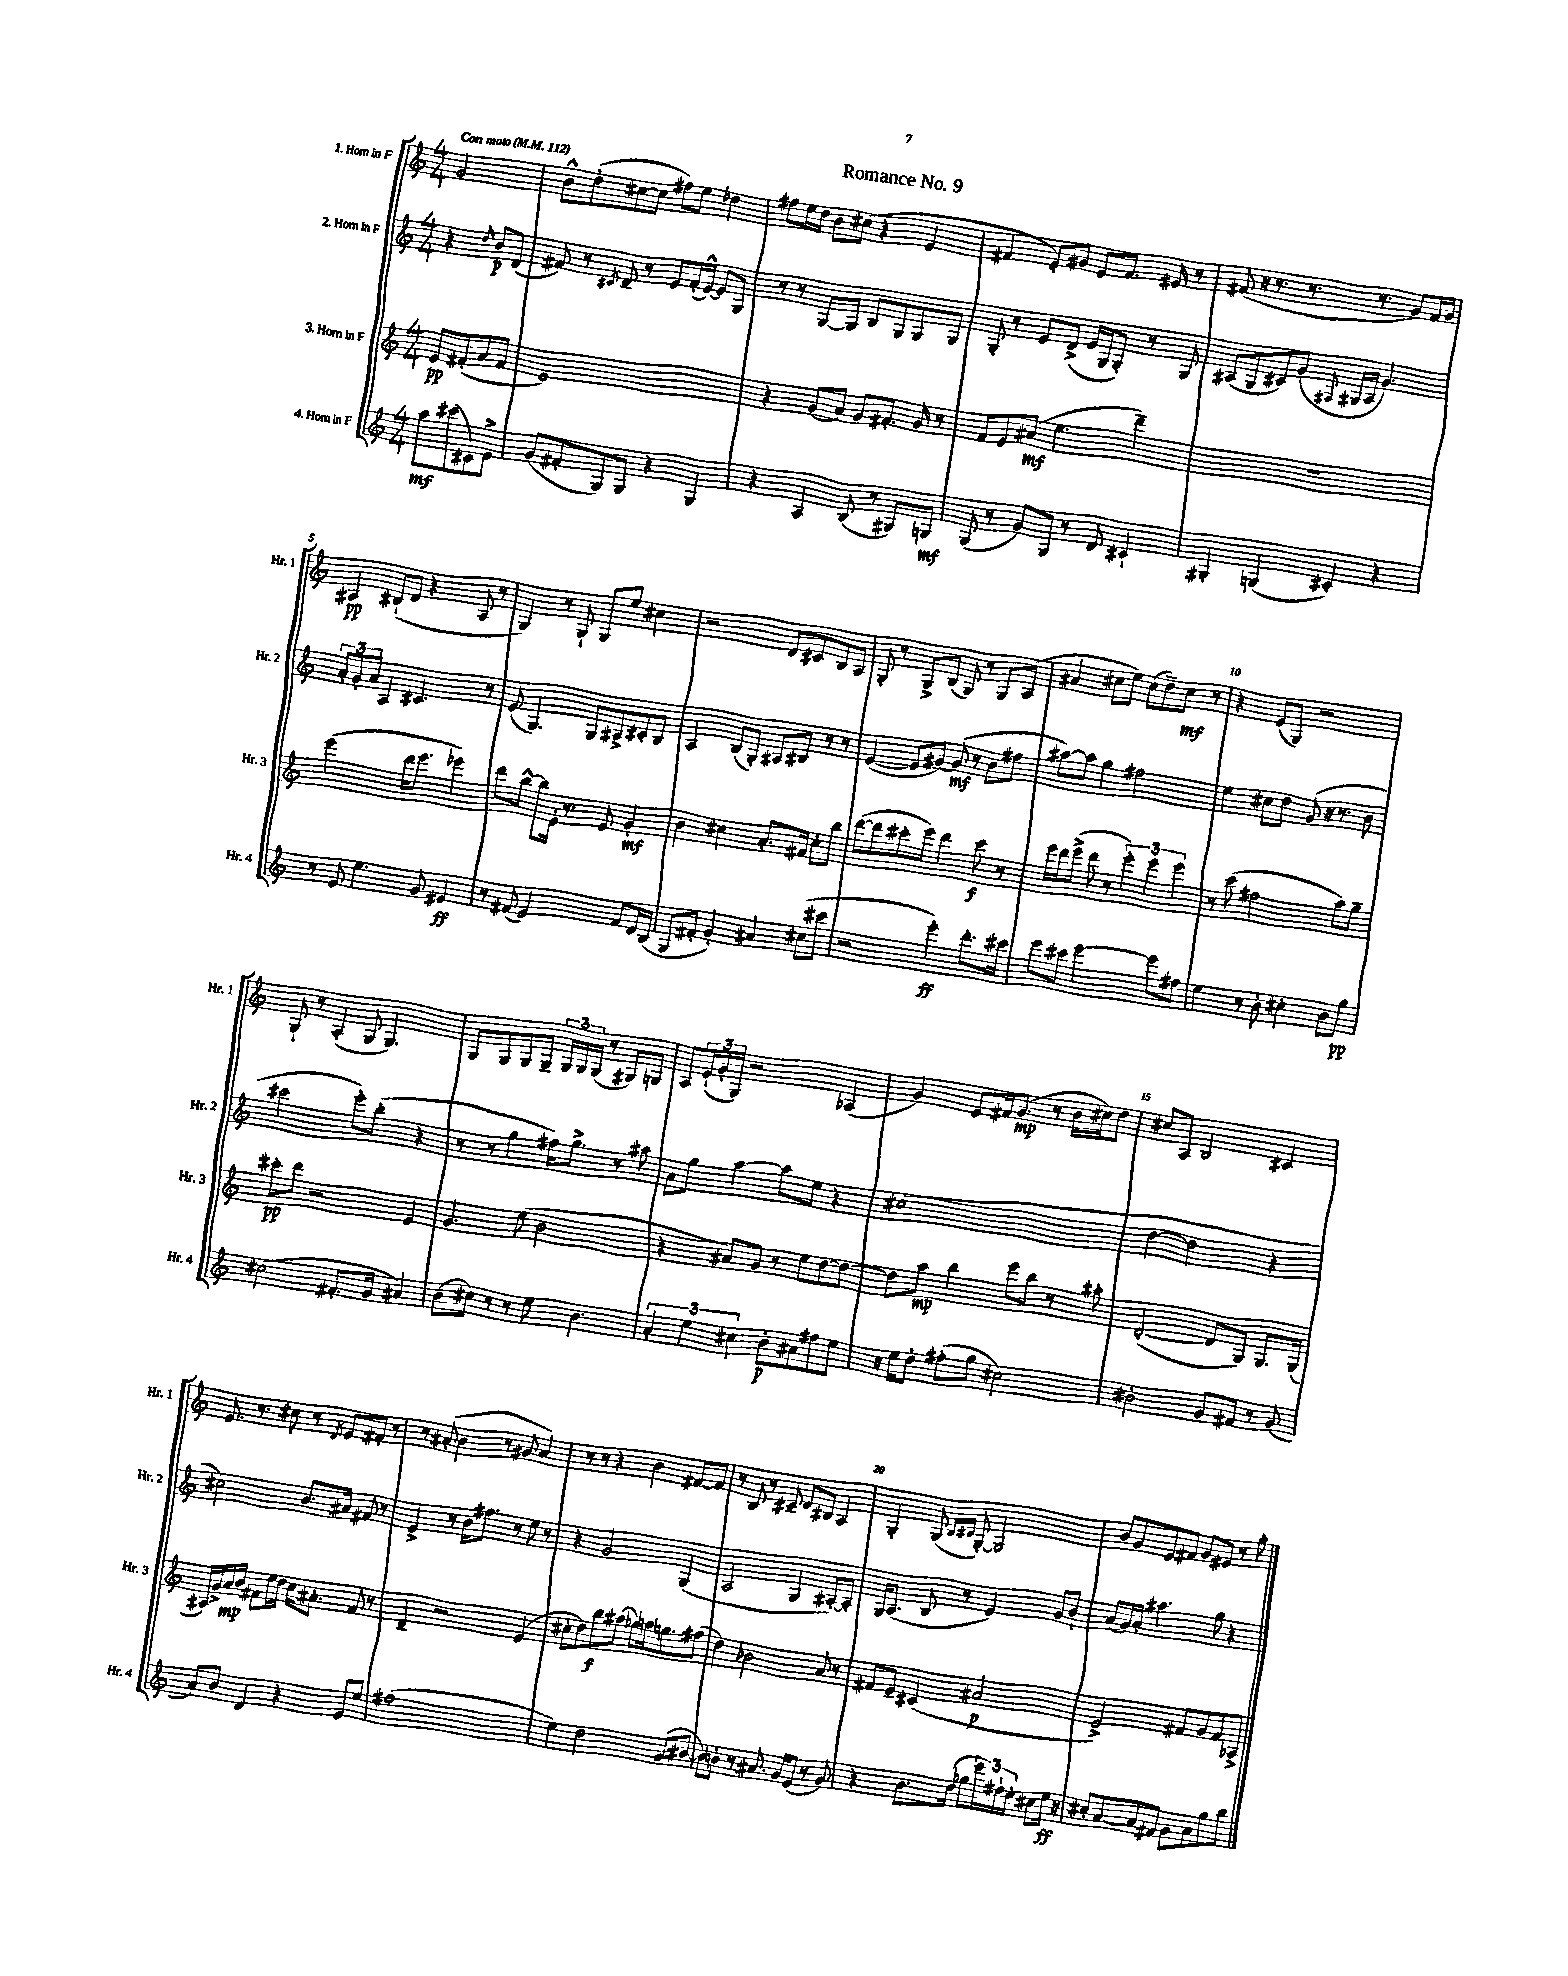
\header { title = "Romance No. 9" }
<<
\new StaffGroup <<
\new Staff = "s0" \with { instrumentName = "1. Horn in F" shortInstrumentName = "Hr. 1" } {
    \clef treble \key c \major \numericTimeSignature \time 4/4 \partial 2 \tempo "Con moto" 4 = 112
    g'2 |
    b'8-^ d''8-.( cis''8~ cis''8 fis''8) e''8 des''4 |
    fis''8 e''16 d''16 b'8 cis''8( r4 e'4 |
    fis'4 e'8-.) gis'8 e'8 fis'8. eis'16 r8 |
    fis'8( r16 r8. r8. r8. g'8) fis'16 g'16 |
    ais4\pp bis8-!( d'8 r4 ais8 r8 |
    g4) r8 g8-! g8 e''8 cis''4 |
    r2 d'8 cis'8 b8 a8 |
    g8-. r8 g8-> b8( g8) r8 g8 a8( |
    ais'4 cis''8 e''8) cis''8( d''8--) cis''8\mf r8 |
    r4 e'8( g8) r2 |
    g8-! r8 a4-.( g8 g4.) |
    g8 g8 g8 g8-- \tuplet 3/2 { g16 g16 g16( } r8 gis8) g8 |
    a8 \tuplet 3/2 { e'16-!( g'16-. g16) } r2 aes4( |
    g'4) e'8 fis'16 g'8.\mp( r8 b'16 cis''16) d''8 |
    cis''8 a8 b2 cis'4 |
    e'8. r8. cis''8 r8 \acciaccatura { d'8 } e'8 fis'8-. r8 |
    r8 ais'8-.( b'4 r8 gis'8 ais'4) |
    r8 r8 r4 b'4 fis'8~ fis'8 |
    r8 b8 r8 cis'8-- d'8 bis8 a4 |
    g4-. g8( \grace { b16 cis'16 } g8~-.) g2 |
    b'8 g'8 e'8 fis'8 g'8 eis'8 r8 g''8-. \bar "|." |
}
\new Staff = "s1" \with { instrumentName = "2. Horn in F" shortInstrumentName = "Hr. 2" } {
    \clef treble \key c \major \numericTimeSignature \time 4/4 \partial 2
    r4 \grace { d''16 } b'8\p d'8( |
    fis'8) r8 \acciaccatura { cis'8 } d'8-- r8 e'8 fis'16-.( e'16~-^) e'8 g8 |
    r8 r8 g8~ g8 b8 g8 g8 g8 |
    g8-. r8 e'8 d'8->( e'16 g16 g8-.) r8 g8 |
    ais8( g8 cis'8) g'8( \appoggiatura { fis8 } gis16 ais16 g'4.) |
    \tuplet 3/2 { a'8-. g'8-. a'8 } a4 cis'4. r8 |
    e'8( g4.) g8 ais8-> cis'8-. b8 |
    a4 b8( g8-.) ais8 bis8 r8 r8 |
    e'4~( e'8 gis'8~) gis'8\mf( r8 b'8 fis''8 |
    ais''8~) ais''8 g''4 fis''2 |
    e''4 cis''8 d''8 g'8( r16 r8. b'8 |
    cis'''2 e'''8-.) b''8-.( r4 |
    r8 r8 g''4 fis''16) g''8.-> r8 ais''8 |
    a'8 g''8 a''4~ a''8 e''8 r4 |
    cis''1( |
    d''4~ d''2 r4 |
    cis''2) b'8. ais'16 fis'8 r8 |
    e'4-> r8 b'16 fis''8. r8 e''8 r8 |
    r4 g'2 g4( |
    a2 g4 ais8~-.) ais8-. |
    g16 a8.( b8 r8 e'4) g'8 b'8-! |
    a'8( g'16) a'16-. ais''4. g''8 r4 \bar "|." |
}
\new Staff = "s2" \with { instrumentName = "3. Horn in F" shortInstrumentName = "Hr. 3" } {
    \clef treble \key c \major \numericTimeSignature \time 4/4 \partial 2
    e'8\pp fis'8-.( a'8 fis'8 |
    e'1) |
    r4 g'8( a'8) g'8 fis'8.-. g'16 r8 |
    f'8 e'8 ais'8\mf( e''4. d'''4--) |
    R1 |
    e'''2( d'''16 e'''8. ees'''4) |
    d'''8 b''8~-^ b''8 e'16-. r8. e'8 g'4-.\mf |
    b'4 cis''4 a'8.-. fis'16 cis''8-. b''8 |
    d'''8~( d'''8 cis'''8-. e'''8) d'''4 cis'''8\f r8 |
    e'''16 d'''16 e'''8->( d'''8 r8 \tuplet 3/2 { e'''4-.) e'''4 e'''4 } |
    r8 c'''8( fis''2 a''8) g''8-- |
    cis'''8-.\pp d'''8 r2 e'4 |
    g'4. e''8( b'2 |
    r4 ais'8) g'8 r8 e''8 d''8~ d''8~ |
    d''8 a''8\mp b''4 e'''8 b''8 r8 ais''8-. |
    d'2~-.( d'8 g8) g8. g16( |
    ais16) g'16-> a'16\mp b'16 fis'8 e''16 d''16 c''16 ais'8.-. fis'8 r8 |
    d'4-- r2 e'4( |
    cis''8-. d''8) b''8\f ais''8( ges''8) a''16 g''8. fis''8( |
    d''4) bes'2 a'8 r8 |
    fis'8 e'8-- cis'4( ais'2\p |
    e'2->) fis'8 g'8 fis'8 aes8-> \bar "|." |
}
\new Staff = "s3" \with { instrumentName = "4. Horn in F" shortInstrumentName = "Hr. 4" } {
    \clef treble \key c \major \numericTimeSignature \time 4/4 \partial 2
    a''8\mf cis'''8( cis'8) e'8-> |
    g'8( fis'8-. g8) g8 r4 g4 |
    r4 a4 b8( r8 gis8) g8\mf |
    g8( r8 g'8) g8 r8 d'8 cis'4-! |
    gis4-. g4( cis'4-.) r4 |
    r8 e'8 e''4. g'8 eis'4\ff |
    r8 fis'8( e'2) fis'8 d'16 b16( |
    g8 fis'8-. g'4-.) ais'4 cis''8( cis'''8 |
    r2 e'''4-.\ff) d'''8.-. cis'''16 |
    e'''8 cis'''8 e'''2~ e'''8 fis''8 |
    e''4 r8 b'8-. cis''4-. b'8 g''8\pp |
    cis''2( fis'8.-. g'16 ais'4) |
    b'8( cis''8) r8 r8 e''8 b'4. |
    \tuplet 3/2 { a'4-. e''4 cis''4 } b'8-.\p ais'8 fis''8 e''8 |
    r16 e''16 d''8-. fis''8-.( g''8 cis''2) |
    bis'2-. g'8 fis'8 r8 g'8( |
    a'8) b'8 d'4 r4 e'8 e''8 |
    fis''1( |
    e''4) d''2 g'8( bis'8~ |
    bis'8) b'8-. r8 ais'8. g'16 e'8( r8 g'8) |
    r4 b'8. d''16( ges''8 \tuplet 3/2 { e'''16) fis''16-! e''16-. } cis''8 e''16\ff r16 |
    cis''8-. a'8~ a'8 fis'8 g'8 a'8 g''8 b''8 \bar "|." |
}
>>
>>
\layout { \context { \Score \override BarNumber.break-visibility = ##(#f #t #t) barNumberVisibility = #(every-nth-bar-number-visible 5) } }
